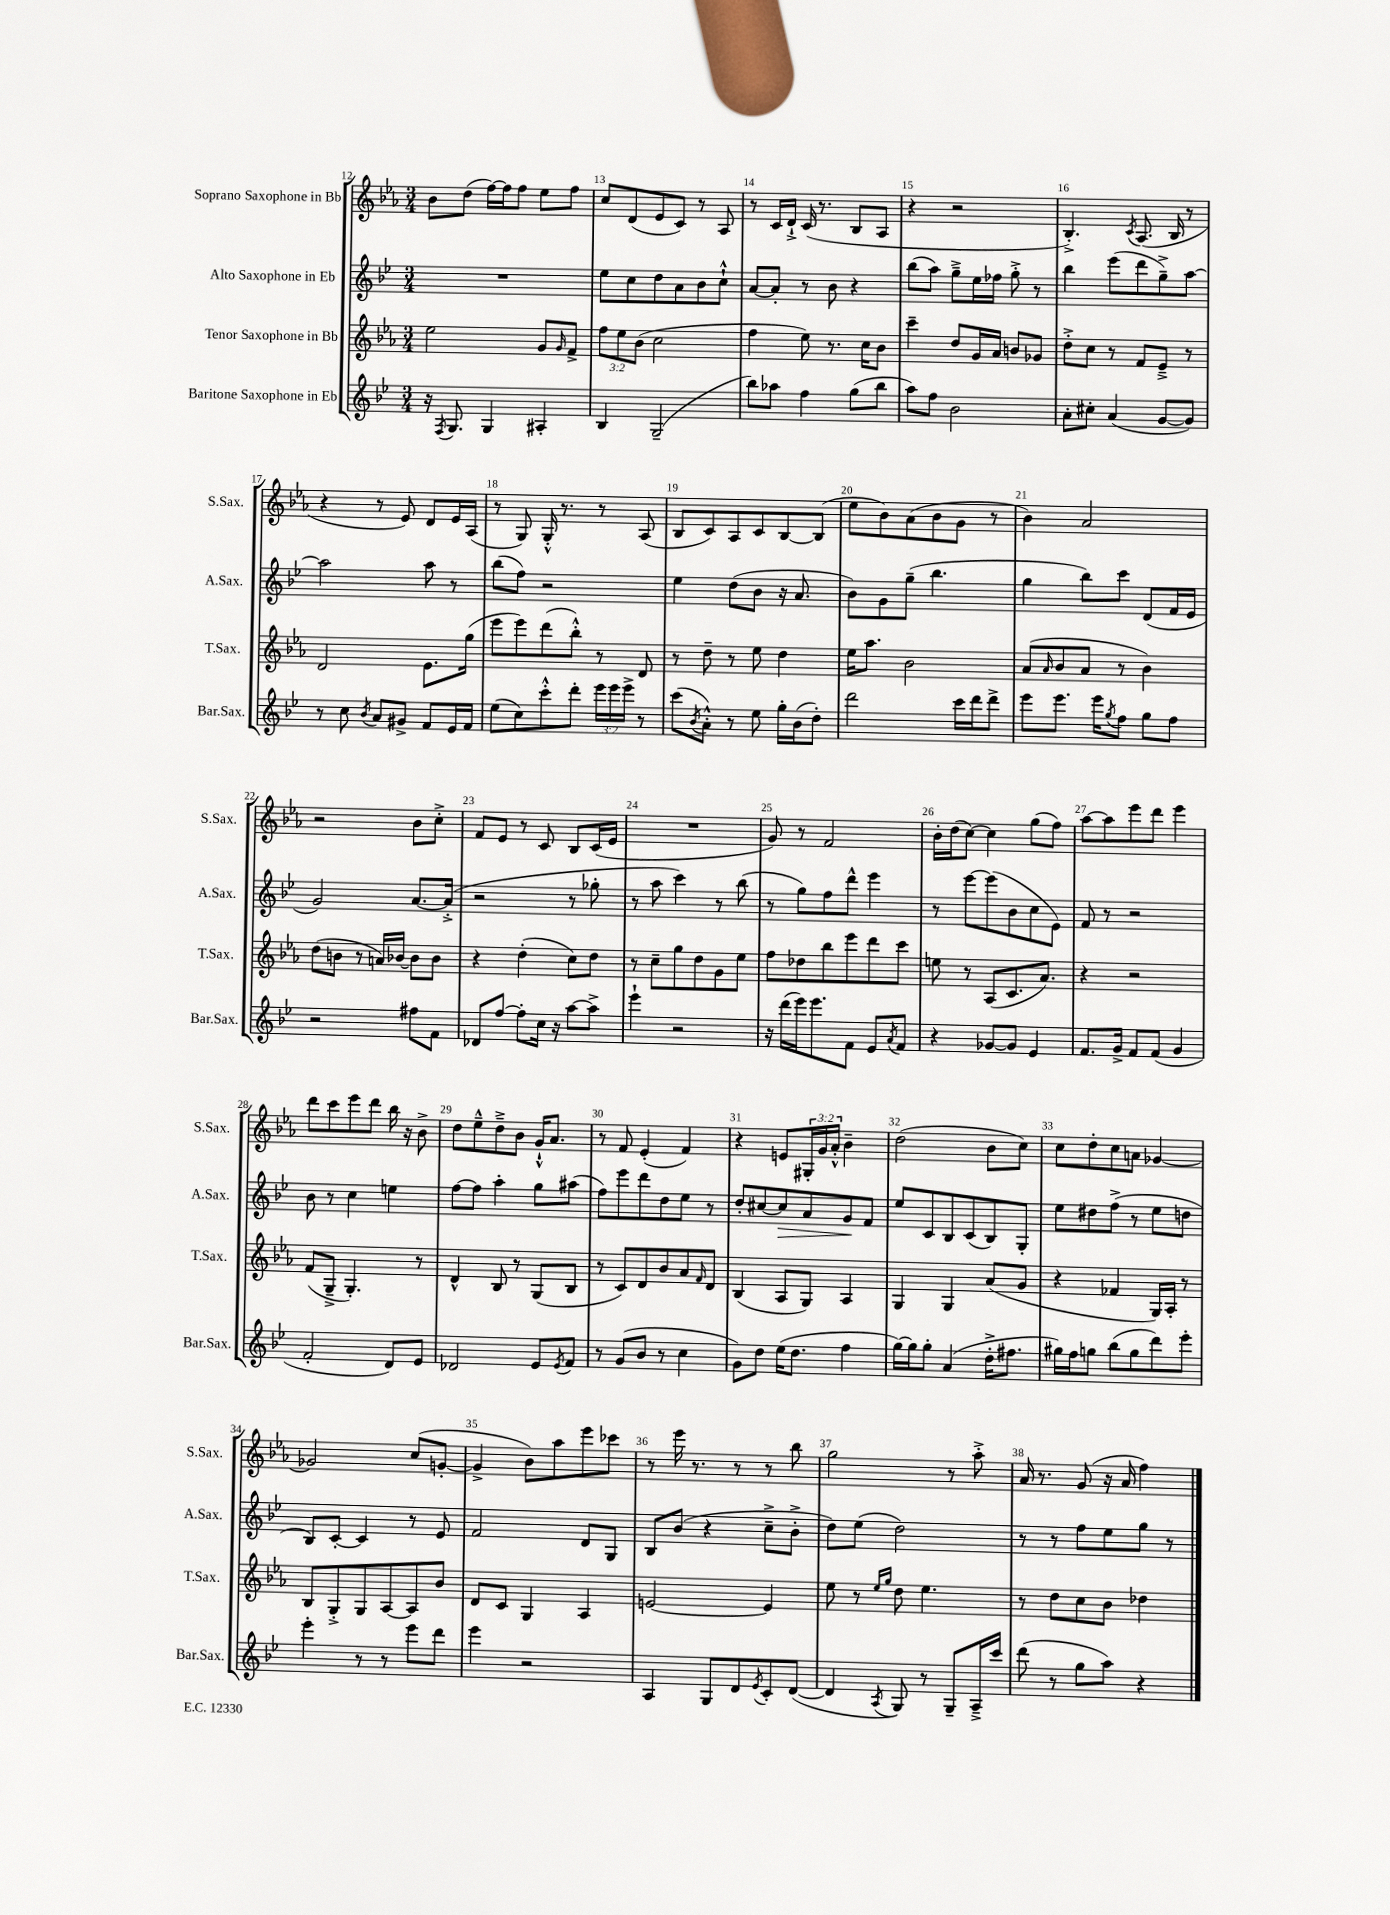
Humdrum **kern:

**kern	**kern	**kern	**kern
*staff4	*staff3	*staff2	*staff1
*clefG2	*clefG2	*clefG2	*clefG2
*k[b-e-]	*k[b-e-a-]	*k[b-e-]	*k[b-e-a-]
*M3/4	*M3/4	*M3/4	*M3/4
16r	2ee-	2.r	8b-
8qF	.	.	.
8.G	.	.	.
.	.	.	(8dd
4G	.	.	[16ff)
.	.	.	16ff]
.	.	.	8ff
4A#'	8g	.	8ee-
.	16qqg	.	.
.	8f^	.	8ff
=	=	=	=
4B-	12ff	8ee-	8cc
.	12ee-	.	.
.	.	8cc	(8d
.	(12b-	.	.
(2G~	2cc	8dd	8e-
.	.	8a	8c)
.	.	8b-	8r
.	.	8cc`^^	8A-
=	=	=	=
8bb-)	4ff	[8a	8r
8aa-	.	8a']	16c
.	.	.	16d`^
4ff	8ee-)	8r	(16c
.	.	.	8.r
.	8.r	8b-	.
(8gg	.	4r	8B-
.	16cc	.	.
8bb-	8b-	.	8A-
=	=	=	=
8aa)	4ccc~	(8bb-	4r
8ff	.	8aa)	.
2b-	8dd	8gg~^	2r
.	16g	16ee-	.
.	16a-	16ff-	.
.	8b	8gg'^	.
.	8g-	8r	.
=	=	=	=
8a'	8dd'^	4bb-	4.B-'^)
8cc#'	8cc	.	.
(4a	8r	(8eee-	.
.	.	.	8qc
.	8f	8ddd	(8.A-
[8g	8e-~^	8gg~^)	.
.	.	.	16B-
8g])	8r	[8aa	8r
=	=	=	=
8r	2d	2aa]	4r
8cc	.	.	.
8qb-	.	.	.
8a	.	.	8r
8g#^	.	.	8e-)
8f	8.e-	8aa	8d
16e-	.	8r	16e-
16f	(16gg	.	(16A-
=	=	=	=
(8ee-	8eee-	(8bb-	8r
8cc)	8eee-)	8ff)	8G)
8ccc'^^	(8ddd	2r	16G'^^
.	.	.	8.r
8ddd'	8bb-'^^)	.	.
24eee-	8r	.	8r
24eee-	.	.	.
24eee-^	.	.	.
8r	8d	.	(8A-
=	=	=	=
(8ccc	8r	4ee-	8B-
8qb-	.	.	.
8a'^^)	8dd~	.	8c)
8r	8r	(8dd	8A-
8ee-	8ee-	8b-	8c
16gg'	4dd	16r	[8B-
(16b-	.	8.a	.
8dd')	.	.	(8B-]
=	=	=	=
2ddd	16ee-	8b-)	8ee-
.	8.aa-	.	.
.	.	8g	8b-)
.	2b-	(8gg~	(8a-
.	.	4.bb-	8b-
16ccc	.	.	8g
16ddd	.	.	.
8ddd^	.	.	8r
=	=	=	=
8eee-	(8a-	4gg	4b-)
.	16qqa-	.	.
8.eee-	8b-	.	.
.	8a-	8bb-)	2a-
16eee-	.	.	.
8qgg	.	.	.
8ff	8r	8ccc	.
8gg	4b-)	(8d	.
8ff	.	16f	.
.	.	16e-	.
=	=	=	=
2r	(8dd	2g)	2r
.	8b	.	.
.	8r	.	.
.	16a)	.	.
.	[16b-	.	.
8ff#	8b-]	[8.a	8b-
8f	8b-	.	8cc'^
.	.	(16a'^]	.
=	=	=	=
8d-	4r	2r	8f
[8ff	.	.	8e-
8ff']	(4dd'	.	8r
16cc	.	.	8c
16r	.	.	.
[8aa	8cc)	8r	8B-
8aa^]	8dd	8gg-'	(16c
.	.	.	16e-
=	=	=	=
4eee-`	8r	8r	2.r
.	8cc~	8aa	.
2r	8gg	4ccc)	.
.	8dd	.	.
.	8g	8r	.
.	8ee-	(8bb-	.
=	=	=	=
16r	8ff	8r	8g)
(16ddd	.	.	.
16eee-)	8dd-	8gg)	8r
8.eee-	.	.	.
.	8bb-	8ff	2f
8f	8eee-	8ddd^^	.
8e-	8ddd	4eee-	.
8qa	.	.	.
8f	8ccc	.	.
=	=	=	=
4r	8ee	8r	16b-'
.	.	.	(16dd
.	8r	[8eee-	[8cc)
[8g-	(8A-	(8eee-]	4cc]
8g-]	8.c	8b-	.
4e-	.	8cc	(8gg
.	8.a-)	.	.
.	.	8e-)	8ff)
=	=	=	=
8.f	4r	8f	[8aa-
.	.	8r	8aa-]
16g^	.	.	.
8f	2r	2r	8eee-
(8f	.	.	8ddd
4g	.	.	4eee-
=	=	=	=
2f'	(8f	8b-	8ddd
.	8G~^	8r	8ccc
.	4.G')	4cc	8eee-
.	.	.	8ddd
8d)	.	4ee	16bb-
.	.	.	16r
8e-	8r	.	8b-^
=	=	=	=
2d-	4d^^	[8ff	8dd
.	.	8ff]	8ee-~^^
.	8B-	4aa'	8dd~^
.	8r	.	8b-
8e-	(8G	8gg	16g`^^
.	.	.	8.a-
8qe-	.	.	.
8f	8B-	(8aa#	.
=	=	=	=
8r	8r	8ff)	8r
(8g	8c)	8eee-	8f
8b-	8d	8ddd	(4e-'
8r	8b-	8dd	.
4cc	8a-	8ee-	4f)
.	16qqf	.	.
.	8d	8r	.
=	=	=	=
8g)	(4B-	8dd'	4r
8dd	.	[8cc#	.
(16ee-	8A-	8cc#]	8e
8.dd	.	.	.
.	8G)	8a	24G#'
.	.	.	24g
.	.	.	24a-'^^
4ff	4A-	8g	4b-~
.	.	8f	.
=	=	=	=
[16gg)	4G	8ee-	(2dd
16gg]	.	.	.
8gg'	.	8c	.
(4a	4G	8B-	.
.	.	(8c	.
16dd'^	(8a-	8B-)	8b-
8.ff#	.	.	.
.	8g	8G'	8cc)
=	=	=	=
16gg#)	4r	8ee-	8cc
16ff	.	.	.
8gg	.	8dd#	8dd'
(8bb-	4f-	(8ff^	8cc
8gg	.	8r	8a
8ddd)	16G)	8ee-	[4g-
.	16A-'	.	.
8eee-'	8r	8dd	.
=	=	=	=
4eee-'	8B-	8B-)	2g-]
.	8G'^	[8c'	.
8r	8G	4c]	.
8r	[8A-	.	.
8eee-	8A-]	8r	(8cc
8ddd	8b-	8e-	[8g'
=	=	=	=
4eee-	8d	2f	4g^]
.	8c	.	.
2r	4G	.	8b-)
.	.	.	8aa-
.	4A-	8d	8eee-
.	.	8G	8ccc-
=	=	=	=
4A	[2e	8B-	8r
.	.	(8b-	16eee-
.	.	.	8.r
8G	.	4r	.
8d	.	.	8r
8qe-	.	.	.
8c'	4e]	8cc~^	8r
([8d	.	8b-'^	8bb-
=	=	=	=
4d]	8ee-	8dd)	2gg
.	8r	(8ee-	.
.	16qqee-	.	.
8qA	16qqgg	.	.
8G)	8dd	2dd)	.
8r	4.ee-	.	.
8G~	.	.	8r
16A~^	.	.	8aa-'^
16ccc	.	.	.
=	=	=	=
(8ddd	8r	8r	16a-
.	.	.	8.r
8r	8dd	8r	.
8gg	8cc	8ff	(8g
8aa)	8b-	8ee-	16r
.	.	.	16a-
4r	4dd-	8gg	4ff)
.	.	8r	.
==	==	==	==
*-	*-	*-	*-
